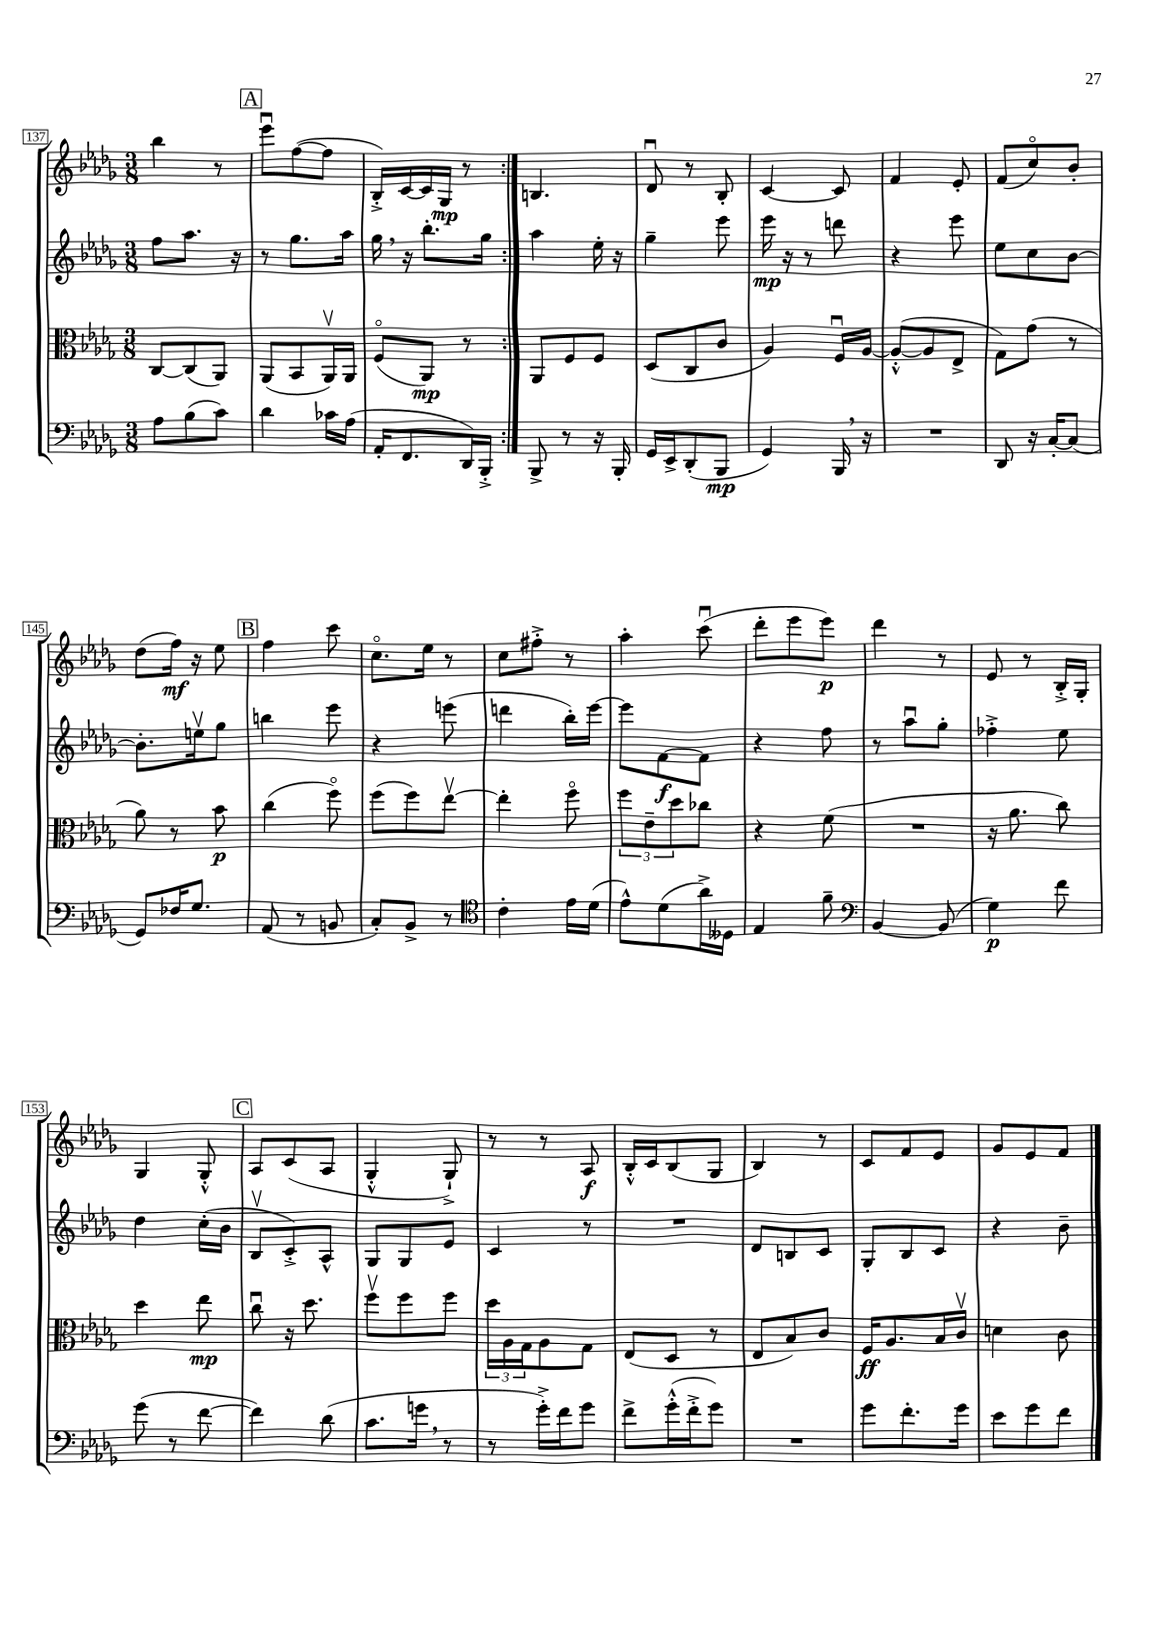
<<
\new StaffGroup <<
\new Staff = "s0" {
    \clef treble \key des \major \numericTimeSignature \time 3/8
    \repeat volta 2 { bes''4 r8 |
    \mark \markup { \box "A" } ees'''8\downbow f''8~( f''8 |
    bes16-.->) c'16~ c'16 ges16\mp r8 | }
    b4. |
    des'8\downbow r8 bes8-. |
    c'4~ c'8 |
    f'4 ees'8-. |
    f'8( c''8\flageolet) bes'8-. |
    des''8( f''16\mf) r16 ees''8 |
    \mark \markup { \box "B" } f''4 c'''8 |
    c''8.\flageolet ees''16 r8 |
    c''8 fis''8-.-> r8 |
    aes''4-. c'''8\downbow( |
    des'''8-. ees'''8 ees'''8\p) |
    des'''4 r8 |
    ees'8 r8 bes16-.-> ges16-. |
    ges4 ges8-.-^ |
    \mark \markup { \box "C" } aes8 c'8( aes8 |
    ges4-.-^ ges8-!->) |
    r8 r8 aes8\f |
    bes16-.-^ c'16 bes8( ges8 |
    bes4) r8 |
    c'8 f'8 ees'8 |
    ges'8 ees'8 f'8 \bar "|." |
}
\new Staff = "s1" {
    \clef treble \key des \major \numericTimeSignature \time 3/8
    \repeat volta 2 { f''8 aes''8. r16 |
    \mark \markup { \box "A" } r8 ges''8. aes''16 |
    ges''16 \breathe r16 bes''8.-. ges''16 | }
    aes''4 ees''16-. r16 |
    ges''4-- ees'''8 |
    ees'''16\mp r16 r8 d'''8 |
    r4 ees'''8 |
    ees''8 c''8 bes'8~ |
    bes'8.-. e''16\upbow ges''8 |
    \mark \markup { \box "B" } b''4 ees'''8 |
    r4 e'''8( |
    d'''4 bes''16-.) ees'''16~ |
    ees'''8 f'8~\f f'8 |
    r4 f''8 |
    r8 aes''8\downbow ges''8-. |
    fes''4-.-> ees''8 |
    des''4 c''16-.( bes'16 |
    \mark \markup { \box "C" } bes8\upbow c'8-.->) aes8-^ |
    ges8 ges8 ees'8 |
    c'4 r8 |
    R4. |
    des'8 b8 c'8 |
    ges8-. bes8 c'8 |
    r4 bes'8-- \bar "|." |
}
\new Staff = "s2" {
    \clef alto \key des \major \numericTimeSignature \time 3/8
    \repeat volta 2 { c8~ c8( aes,8) |
    \mark \markup { \box "A" } aes,8( bes,8 aes,16\upbow) aes,16 |
    f8\flageolet( aes,8\mp) r8 | }
    aes,8 f8 f8 |
    des8( c8 c'8 |
    aes4) f16\downbow aes16~ |
    aes8~-.-^( aes8 ees8-> |
    ges8) ges'8( r8 |
    aes'8) r8 bes'8\p |
    \mark \markup { \box "B" } c''4( f''8\flageolet) |
    f''8( f''8) ees''8~\upbow |
    ees''4-. f''8\flageolet |
    \tuplet 3/2 { f''8 ees'8-- des''8 } ces''8 |
    r4 f'8( |
    R4. |
    r16 aes'8. c''8) |
    des''4 ees''8\mp |
    \mark \markup { \box "C" } c''8\downbow r16 des''8. |
    f''8\upbow f''8 f''8 |
    \tuplet 3/2 { des''16 aes16 ges16 } aes8 ges8 |
    ees8( des8 r8 |
    ees8 bes8) c'8 |
    f16\ff aes8. bes16 c'16\upbow |
    d'4 c'8 \bar "|." |
}
\new Staff = "s3" {
    \clef bass \key des \major \numericTimeSignature \time 3/8
    \repeat volta 2 { aes8 bes8( c'8) |
    \mark \markup { \box "A" } des'4 ces'16 aes16( |
    aes,16-. f,8. des,16) bes,,16-.-> | }
    bes,,8-> r8 r16 bes,,16-. |
    ges,16 ees,16-> des,8-.( bes,,8\mp |
    ges,4) bes,,16 \breathe r16 |
    R4. |
    des,8 r16 c16~-. c8( |
    ges,8) fes16 ges8. |
    \mark \markup { \box "B" } aes,8( r8 b,8 |
    c8-.) bes,8-> r8 |
    \clef tenor c'4-. ees'16 des'16( |
    ees'8-^) des'8( aes'16->) deses16 |
    ees4 f'8-- |
    \clef bass bes,4~ bes,8( |
    ges4\p) f'8 |
    ges'8( r8 f'8~ |
    \mark \markup { \box "C" } f'4) des'8( |
    c'8. g'16 \breathe r8 |
    r8 ges'16-.->) f'16 ges'8 |
    f'8-> ges'16-.-^( f'16-.-> ges'8) |
    R4. |
    ges'8 f'8.-. ges'16 |
    ees'8 ges'8 f'8 \bar "|." |
}
>>
>>
\layout { \context { \Score currentBarNumber = #137 \override BarNumber.stencil = #(make-stencil-boxer 0.1 0.3 ly:text-interface::print) } }
